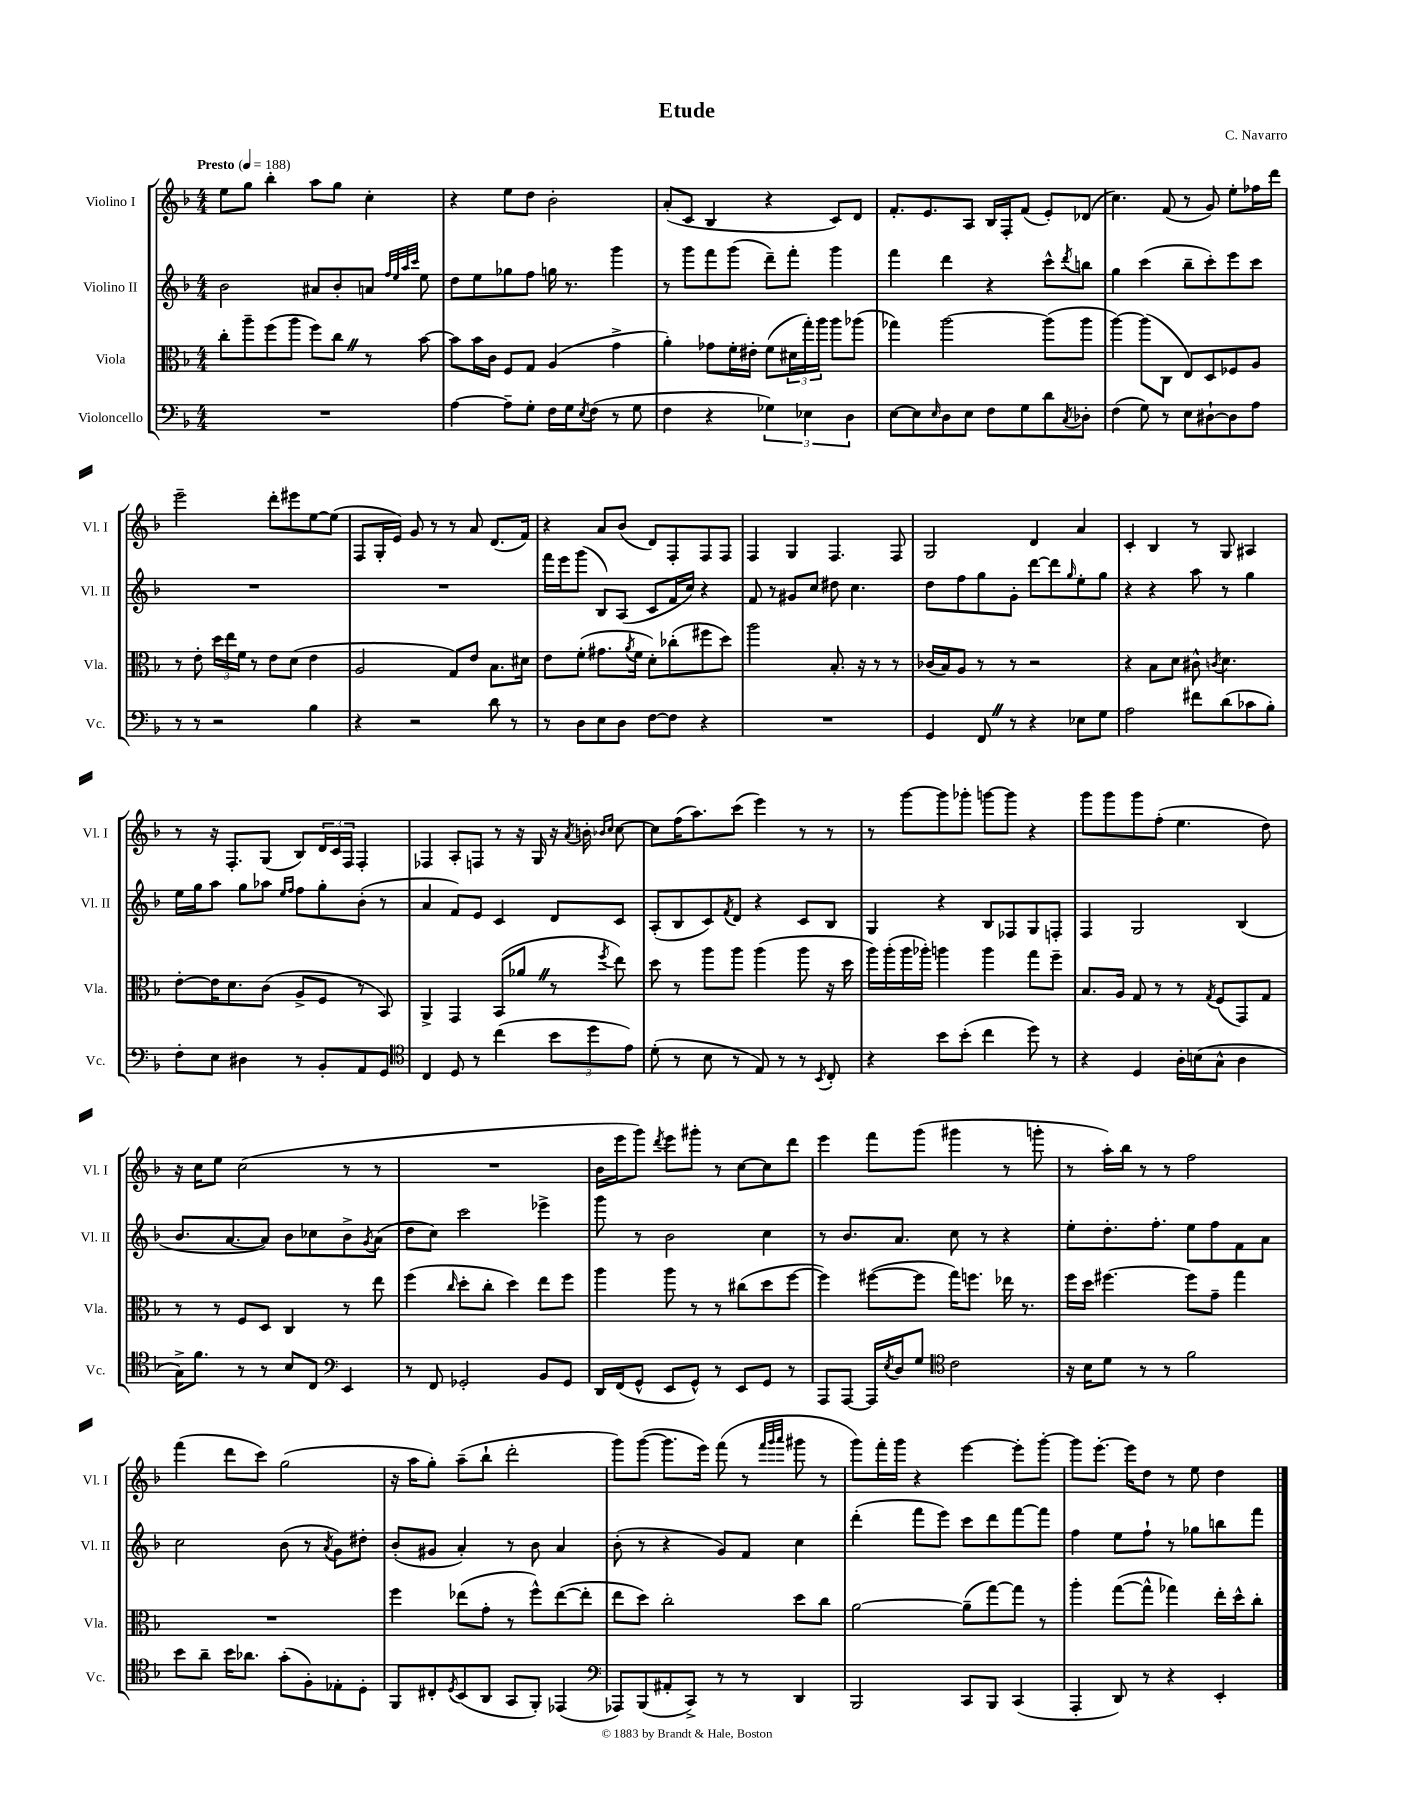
\header { title = "Etude" composer = "C. Navarro" }
<<
\new StaffGroup <<
\new Staff = "s0" \with { instrumentName = "Violino I" shortInstrumentName = "Vl. I" } {
    \clef treble \key f \major \numericTimeSignature \time 4/4 \tempo "Presto" 4 = 188
    e''8 g''8 bes''4-. a''8 g''8 c''4-. |
    r4 e''8 d''8 bes'2-. |
    a'8-.( c'8 bes4 r4 c'8) d'8 |
    f'8.-. e'8. a8 bes16 f16-. f'8( e'8-.) des'8( |
    c''4.) f'8( r8 g'8) e''8-. fes''16 d'''16 |
    e'''2-- d'''8-. eis'''8 e''8~ e''8( |
    f8 g16-. e'16) g'8 r8 r8 a'8 d'8.( f'16) |
    r4 a'8 bes'8( d'8) f8-. f8 f8 |
    f4 g4 f4. f8 |
    g2 d'4 a'4 |
    c'4-. bes4 r8 g8 ais4 |
    r8 r16 f8.-. g8( bes8) \tuplet 3/2 { d'16 c'16 f16 } f4-. |
    fes4 a8-. f8 r8 r16 g16 r16 \acciaccatura { a'8 } b'16-. \grace { bes'16 c''16 } c''8~ |
    c''8 f''16( a''8.) c'''8( e'''4) r8 r8 |
    r8 g'''8~ g'''8 ges'''8-. g'''8~ g'''8 r4 |
    g'''8 g'''8 g'''8 f''8-.( e''4. d''8) |
    r16 c''16 e''8 c''2( r8 r8 |
    R1 |
    bes'16 e'''16 g'''8) \acciaccatura { d'''8 } e'''8 gis'''8-. r8 c''8~ c''8 d'''8 |
    e'''4 f'''8 g'''8( gis'''4 r8 g'''8-. |
    r8 a''16-.) bes''16 r8 r8 f''2 |
    f'''4( d'''8 c'''8) g''2( |
    r16 a''16 g''8-.) a''8--( bes''8-! d'''2-. |
    g'''8) g'''8~( g'''8. e'''16) f'''8( r8 \grace { f'''32 g'''32 a'''32 } gis'''8 r8 |
    g'''8) f'''16-. g'''16 r4 e'''4~ e'''8-. g'''8~-. |
    g'''8 e'''8.~-. e'''16 d''8 r8 e''8 d''4 \bar "|." |
}
\new Staff = "s1" \with { instrumentName = "Violino II" shortInstrumentName = "Vl. II" } {
    \clef treble \key f \major \numericTimeSignature \time 4/4
    bes'2 ais'8 bes'8-. a'8 \grace { f''32 e''32 a''32 c'''32 } e''8 |
    d''8 e''8 ges''8 f''8 g''16 r8. g'''4 |
    r8 g'''8 f'''8 g'''8( d'''8--) f'''8-. g'''4 |
    f'''4 d'''4 r4 c'''8-^ \acciaccatura { d'''8 } b''8 |
    g''4 c'''4( bes''8-- c'''8-.) e'''8 c'''8 |
    R1 |
    R1 |
    f'''16 e'''16 g'''8( bes8) a8( c'8 f'16 c''16) r4 |
    f'8 r8 gis'8 c''8 dis''8 c''4. |
    d''8 f''8 g''8 g'8-. d'''8~ d'''8 \grace { g''16 } e''8-. g''8 |
    r4 r4 a''8 r8 g''4 |
    e''16 g''16 a''8 g''8 aes''8 \grace { e''16 f''16 } f''8 g''8-. bes'8-.( r8 |
    a'4 f'8) e'8 c'4 d'8 c'8 |
    a8-.( bes8 c'8) \acciaccatura { f'8 } d'8 r4 c'8 bes8 |
    g4 r4 bes8 fes8 g8 f8-. |
    f4 g2 bes4( |
    bes'8. a'8.~ a'8) bes'8 ces''8 bes'8-> \acciaccatura { g'8 } a'8( |
    d''8 c''8) c'''2 ees'''4-> |
    g'''8 r8 bes'2 c''4 |
    r8 bes'8. a'8. c''8 r8 r4 |
    e''8-. d''8.-. f''8.-. e''8 f''8 f'8 a'8 |
    c''2 bes'8( r8 \acciaccatura { a'8 } g'8) dis''8-. |
    bes'8-.( gis'8 a'4-.) r8 bes'8 a'4 |
    bes'8-.( r8 r4 g'8) f'8 c''4 |
    d'''4-.( f'''8 e'''8) c'''8 d'''8 f'''8~ f'''8 |
    f''4 e''8 f''8-! r8 ges''8 b''8 f'''8 \bar "|." |
}
\new Staff = "s2" \with { instrumentName = "Viola" shortInstrumentName = "Vla." } {
    \clef alto \key f \major \numericTimeSignature \time 4/4
    c''8-. a''8-- f''8( a''8 f''8) c''8 \once \override BreathingSign.text = \markup { \musicglyph "scripts.caesura.straight" } \breathe r8 bes'8~ |
    bes'8 bes'16 c'16 f8 g8 a4( g'4-> |
    a'4-.) ges'8 f'16-. eis'16-. f'8( \tuplet 3/2 { dis'16 g''16-.) a''16 } a''8 aes''8( |
    ges''4) a''2~ a''8( a''8 |
    a''4~) a''8( c8 e8) d8 fes8 a8 |
    r8 e'8-. \tuplet 3/2 { d''16 e''16 f'16 } r8 e'8 d'8( e'4 |
    a2 g8) e'8 bes8. dis'16 |
    e'8 f'8-.( gis'8. \acciaccatura { a'8 } f'16 d'8-.) ces''8-.( fis''8 d''8) |
    a''2 bes8.-. r16 r8 r8 |
    ces'16( bes16) a8 r8 r8 r2 |
    r4 bes8 d'8 cis'8-^ \acciaccatura { c'8 } d'4. |
    e'8~-. e'16 d'8. c'8( a8-> f8 r8 bes,8) |
    a,4-> g,4 bes,8( aes'8 \once \override BreathingSign.text = \markup { \musicglyph "scripts.caesura.straight" } \breathe r8 \acciaccatura { f''8 } e''8) |
    d''8 r8 a''8 a''8 a''4( a''8 r16 d''16 |
    a''16) a''16-.( a''16 aes''16-.) a''4 a''4 g''8 f''8-- |
    bes8. a16 g8 r8 r8 \acciaccatura { g8 } f8( g,8) g8 |
    r8 r8 f8 d8 c4 r8 e''8 |
    f''4( \grace { c''16 } d''8-. c''8-. d''4) e''8 f''8 |
    a''4 a''8 r8 r8 cis''8( d''8 f''8~ |
    f''4) fis''8~( fis''8 g''16) f''8. ees''16 r8. |
    f''16 d''16 fis''4.~ fis''8 g'8-- g''4 |
    R1 |
    f''4 ees''8( g'8-. r8 f''8-^) ees''8~( ees''8-. |
    e''8 d''8) c''2-. d''8 c''8 |
    a'2~ a'8--( g''8~) g''8 r8 |
    a''4-. g''8~( g''8-^ ges''4) e''16-. d''16-^ c''8-. \bar "|." |
}
\new Staff = "s3" \with { instrumentName = "Violoncello" shortInstrumentName = "Vc." } {
    \clef bass \key f \major \numericTimeSignature \time 4/4
    R1 |
    a4~ a8-- g8-. f16 g16 \acciaccatura { e8 } f8( r8 g8 |
    f4 r4 \tuplet 3/2 { ges4) ees4 d4 } |
    e8~ e8 \grace { e16 } d8 e8 f8 g8 d'8 \acciaccatura { c8 } des8-. |
    f4( g8) r8 e8 dis8~-! dis8 a8 |
    r8 r8 r2 bes4 |
    r4 r2 d'8 r8 |
    r8 d8 e8 d8 f8~ f8 r4 |
    R1 |
    g,4 f,8 \once \override BreathingSign.text = \markup { \musicglyph "scripts.caesura.straight" } \breathe r8 r4 ees8 g8 |
    a2 fis'8 d'8( ces'8 bes8-.) |
    f8-. e8 dis4 r8 bes,8-. a,8 g,8 |
    \clef tenor c4 d8 r8 c''4( \tuplet 3/2 { bes'8 d''8 e'8) } |
    d'8-.( r8 bes8 r8 e8) r8 r8 \acciaccatura { bes,8 } c8-. |
    r4 bes'8 bes'8-.( c''4 d''8) r8 |
    r4 d4 a16-. b16( g8-^ a4 |
    g16->) f'8. r8 r8 bes8 c8 \clef bass e,4 |
    r8 f,8 ges,2-. bes,8 ges,8 |
    d,16 f,16( g,8-^ e,8 g,8-^) r8 e,8 g,8 r8 |
    a,,8 a,,8~ a,,16 \acciaccatura { e8 } d16 g8 \clef tenor c'2 |
    r16 bes16 d'8 r8 r8 f'2 |
    bes'8 a'8-- bes'16 aes'8. g'8-.( f8-.) ees8-. d8-. |
    f,8 cis8-. \acciaccatura { d8 } bes,8( a,8 g,8 f,8-.) ees,4( |
    \clef bass aes,,8) bes,,8( ais,8-. c,8->) r8 r8 d,4 |
    bes,,2 c,8 bes,,8 c,4( |
    a,,4-. d,8) r8 r4 e,4-. \bar "|." |
}
>>
>>
\layout { \context { \Score \remove "Bar_number_engraver" } }
